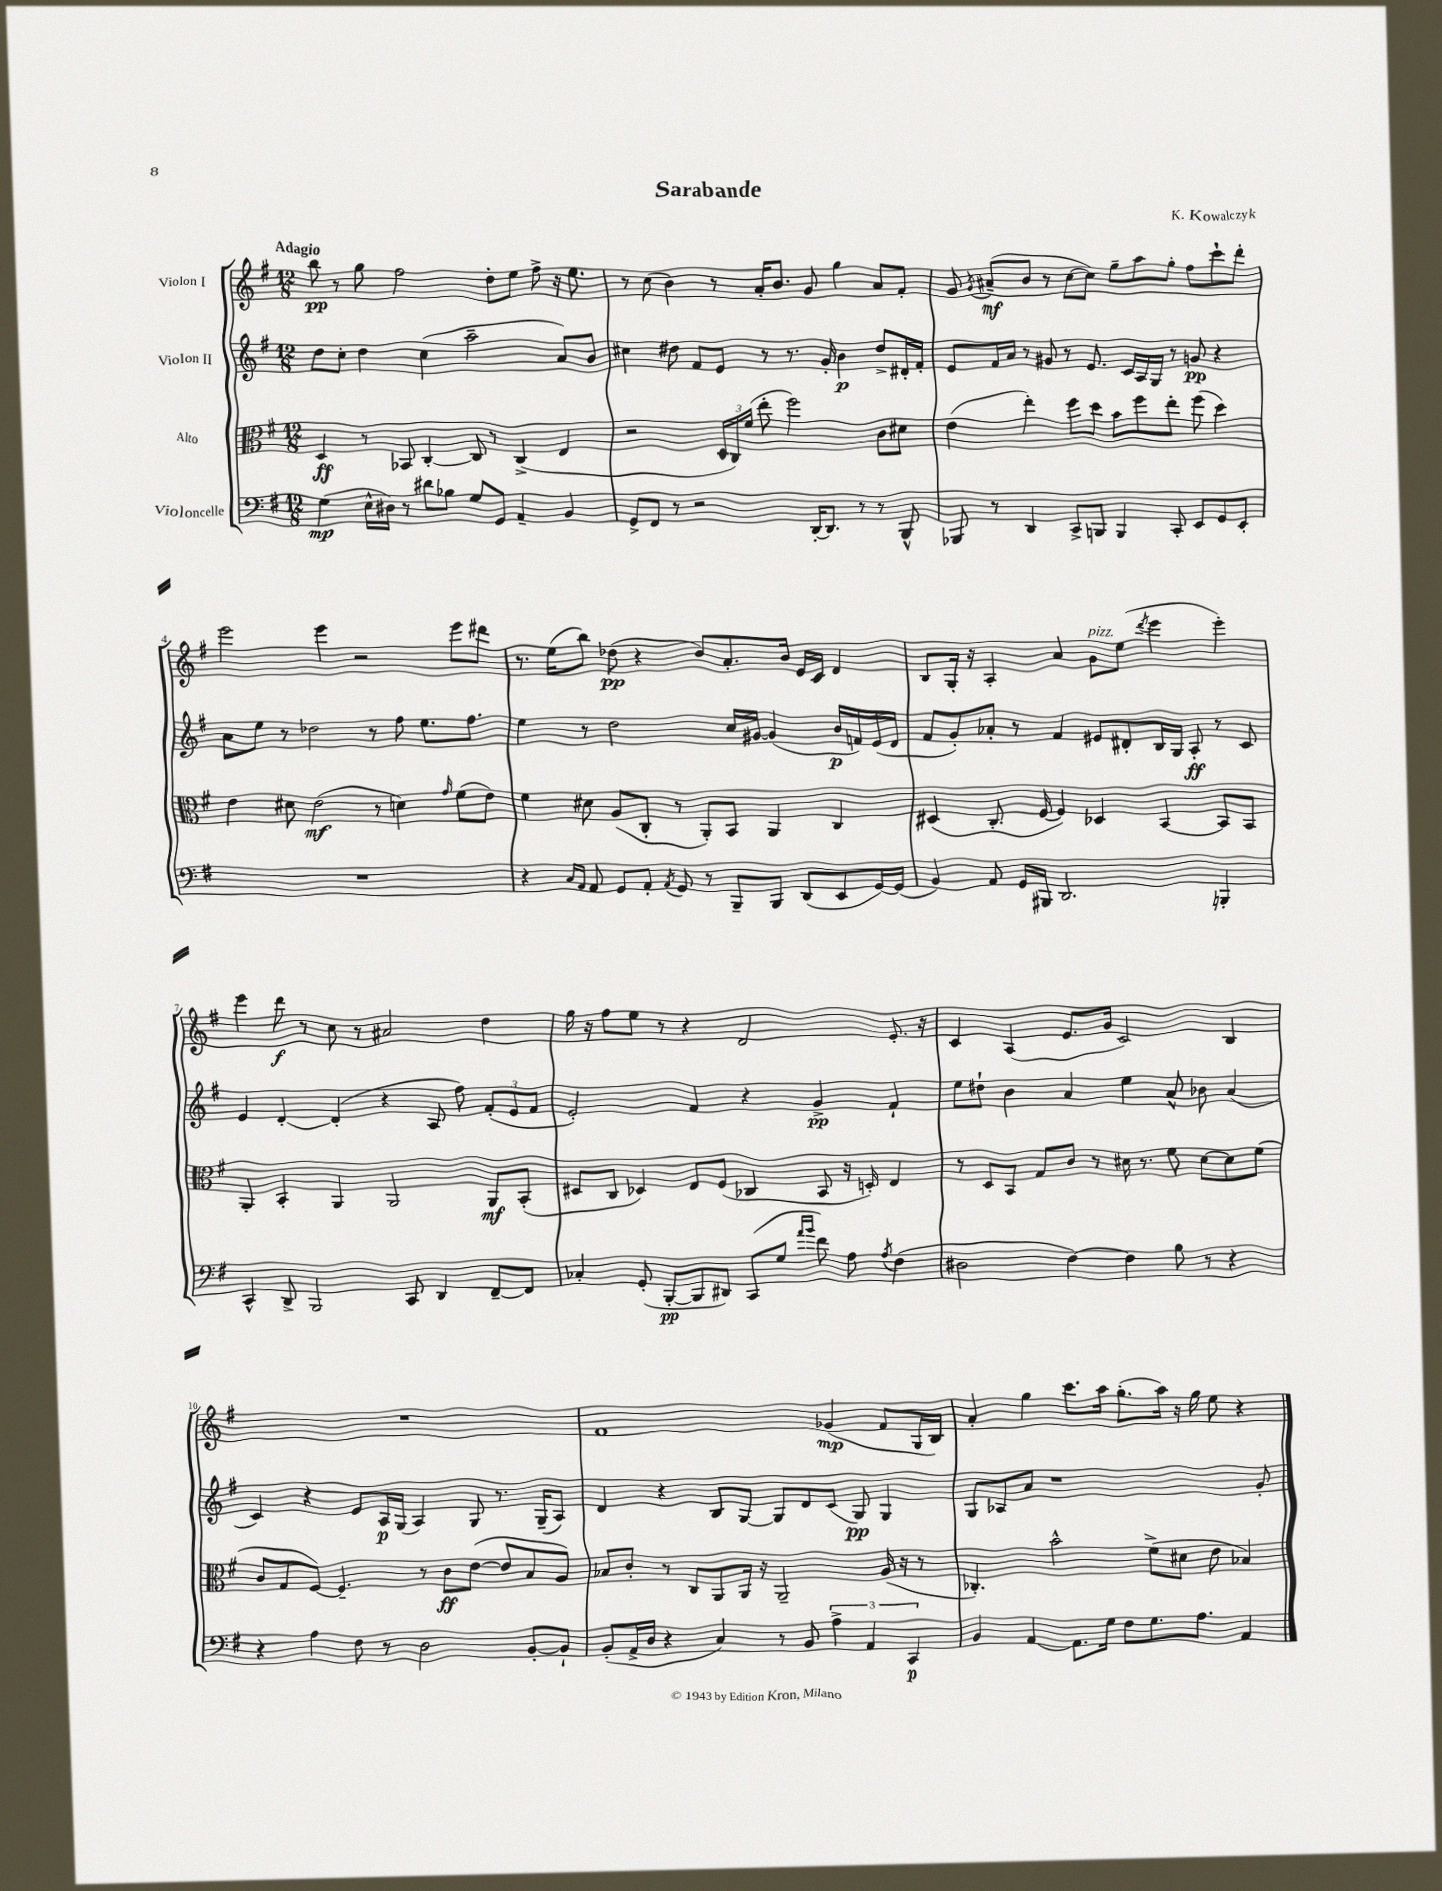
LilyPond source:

\header { title = "Sarabande" composer = "K. Kowalczyk" }
<<
\new StaffGroup <<
\new Staff = "s0" \with { instrumentName = "Violon I" } {
    \clef treble \key g \major \numericTimeSignature \time 12/8 \tempo "Adagio"
    \autoBeamOff b''8\pp r8 g''8 fis''2 d''8[-. e''8] fis''8-> r16 e''8. |
    r8 c''8( b'4) r8 a'16[-. b'8.] g'8 g''4 a'8[ fis'8]-. |
    g'8 \acciaccatura { g'8 } ais'8[--\mf( b'8] r8 c''8[~ c''8]) g''8[-- a''8 g''8]-. fis''8[ c'''8-! d'''8]-. |
    e'''2 e'''4 r2 e'''8[ dis'''8] |
    r8. e''16[( b''8]) des''8\pp( r4 b'8[) a'8.-. b'16] e'16[ c'16] d'4 |
    b8[ g16]-. r16 a4-. a'4 g'8[^\markup { \italic "pizz." } e''8]( \acciaccatura { d'''8 } e'''4 e'''4-.) |
    e'''4 d'''8\f r8 c''8 r8 ais'2 d''4 |
    g''16 r16 fis''8[ e''8] r8 r4 d'2 e'8.-. r16 |
    c'4 a4( e'8.[ g'16] c'2) b4 |
    R1. |
    fis'1 ges'4\mp( fis'8[ g16 b16]) |
    a'4-. g''4 c'''8.[ a''16] g''8.[-.( a''16]) r16 g''16 e''8 r4 \bar "|." |
}
\new Staff = "s1" \with { instrumentName = "Violon II" } {
    \clef treble \key g \major \numericTimeSignature \time 12/8
    \autoBeamOff d''8[ c''8]-. d''4 c''4( a''2-- a'8[) b'8] |
    cis''4 dis''8 fis'8[ e'8] r8 r8. g'16-. b'4\p dis''8[-> dis'16-. fis'16]-. |
    e'8[ fis'16 a'16] r8 gis'8 r8 e'8. c'16[ a16 g16] r8 g'8\pp r4 |
    a'8[ e''8] r8 des''2 r8 fis''8 e''8.[ fis''8.] |
    e''4 r8 d''2 c''16[ gis'16]~ gis'4( b'16[\p f'16) e'16( d'16] |
    fis'8[ g'8-.) aes'8]-. r8 fis'4 eis'8[ dis'8-. b16 g16] a8-.\ff r8 c'8 |
    e'4 d'4~-. d'4-.( r4 a8 fis''8) \tuplet 3/2 { fis'8[-.( e'8 fis'8] } |
    e'2-.) fis'4 r4 g'4->\pp fis'4-! |
    e''8[ dis''8]-! b'4 a'4 e''4 a'8-^ bes'8 a'4( |
    c'4) r4 e'8[ a16\p g16]( a4) g8 r8. g16[--( a8]) |
    d'4 r4 b8[ g8]~ g8[ d'8 c'8]( g8\pp) g4 |
    g8[ aes8 a'8] r1 g'8-. \bar "|." |
}
\new Staff = "s2" \with { instrumentName = "Alto" } {
    \clef alto \key g \major \numericTimeSignature \time 12/8
    \autoBeamOff d4\ff r8 bes,8 c4~-. c8 r8 c4->( e4 |
    r2 \tuplet 3/2 { d16[ c16) fis'16]( } e''8-. fis''2) c'8[ dis'8] |
    e'4( e''4-.) fis''8[ d''8] b'8[ fis''8 e''8]-. fis''8( d''4) |
    e'4 dis'8 e'2\mf( r8 d'4) \grace { g'16 } fis'8[( e'8]) |
    fis'4 dis'8 a8[( c8]-. r8 a,8[-.) b,8] a,4 c4 |
    dis4( c8.-. fis16~ fis4) des4 b,4~ b,8[ b,8] |
    a,4-. b,4-. a,4 a,2 a,8[\mf b,8]-.( |
    dis8[ c8] des4) e8[ fis8]( ces4 b,8 r16 d16-.) e4 |
    r8 d8[ b,8] g8[ c'8] r8 dis'16 r8. fis'8 dis'8[~ dis'8 fis'8]( |
    c'8[ g8 fis8]~) fis4.-- r8 c'8[\ff e'8]~( e'8[ b8 a8]) |
    bes8[ c'8]-. r8 c8[ a,8 a,16] r16 a,2-- a16( r16 r8 |
    ces4.-.) b'2-^ fis'8[->( dis'8] e'8 bes4) \bar "|." |
}
\new Staff = "s3" \with { instrumentName = "Violoncelle" } {
    \clef bass \key g \major \numericTimeSignature \time 12/8
    \autoBeamOff g4\mp( e16[-^ dis16]) r8 dis'8[ bes8] g8[ g,8] a,4-- b,4 |
    g,8[-> fis,8] r8 r2 d,16[~-. d,8.] r8 r8 b,,8-^ |
    bes,,8 r8 d,4 c,8[-> b,,8] b,,4 c,8-. e,8[ g,8 e,8]-. |
    R1. |
    r4 \grace { c16[ a,16] } a,8 g,8[ a,8]-. \acciaccatura { a,8 } g,8 r8 b,,8[-- b,,8] d,8[( e,8 g,16~) g,16]( |
    b,4) a,8 g,16[ bis,,16] d,2. b,,4-. |
    c,4-^ d,8-> b,,2 c,8 d,4 fis,8[~-- fis,8] |
    ces4-. g,8-.( b,,8[~-.\pp b,,8 dis,8]) c,8[( g8] \grace { a'16[ b'16] } fis'8) a8 \acciaccatura { a8 } fis4( |
    dis2 fis4~) fis4 b8 r8 r4 |
    r4 a4 fis8 r8 d2 b,8[~-. b,8]-! |
    b,8[-.( a,16-> d16] r4 c4) r8 b,8 \tuplet 3/2 { a4-> a,4 c,4\p } |
    b,4 a,4~ a,8.[ g16] fis8[ g8. a8.] a,4 \bar "|." |
}
>>
>>
